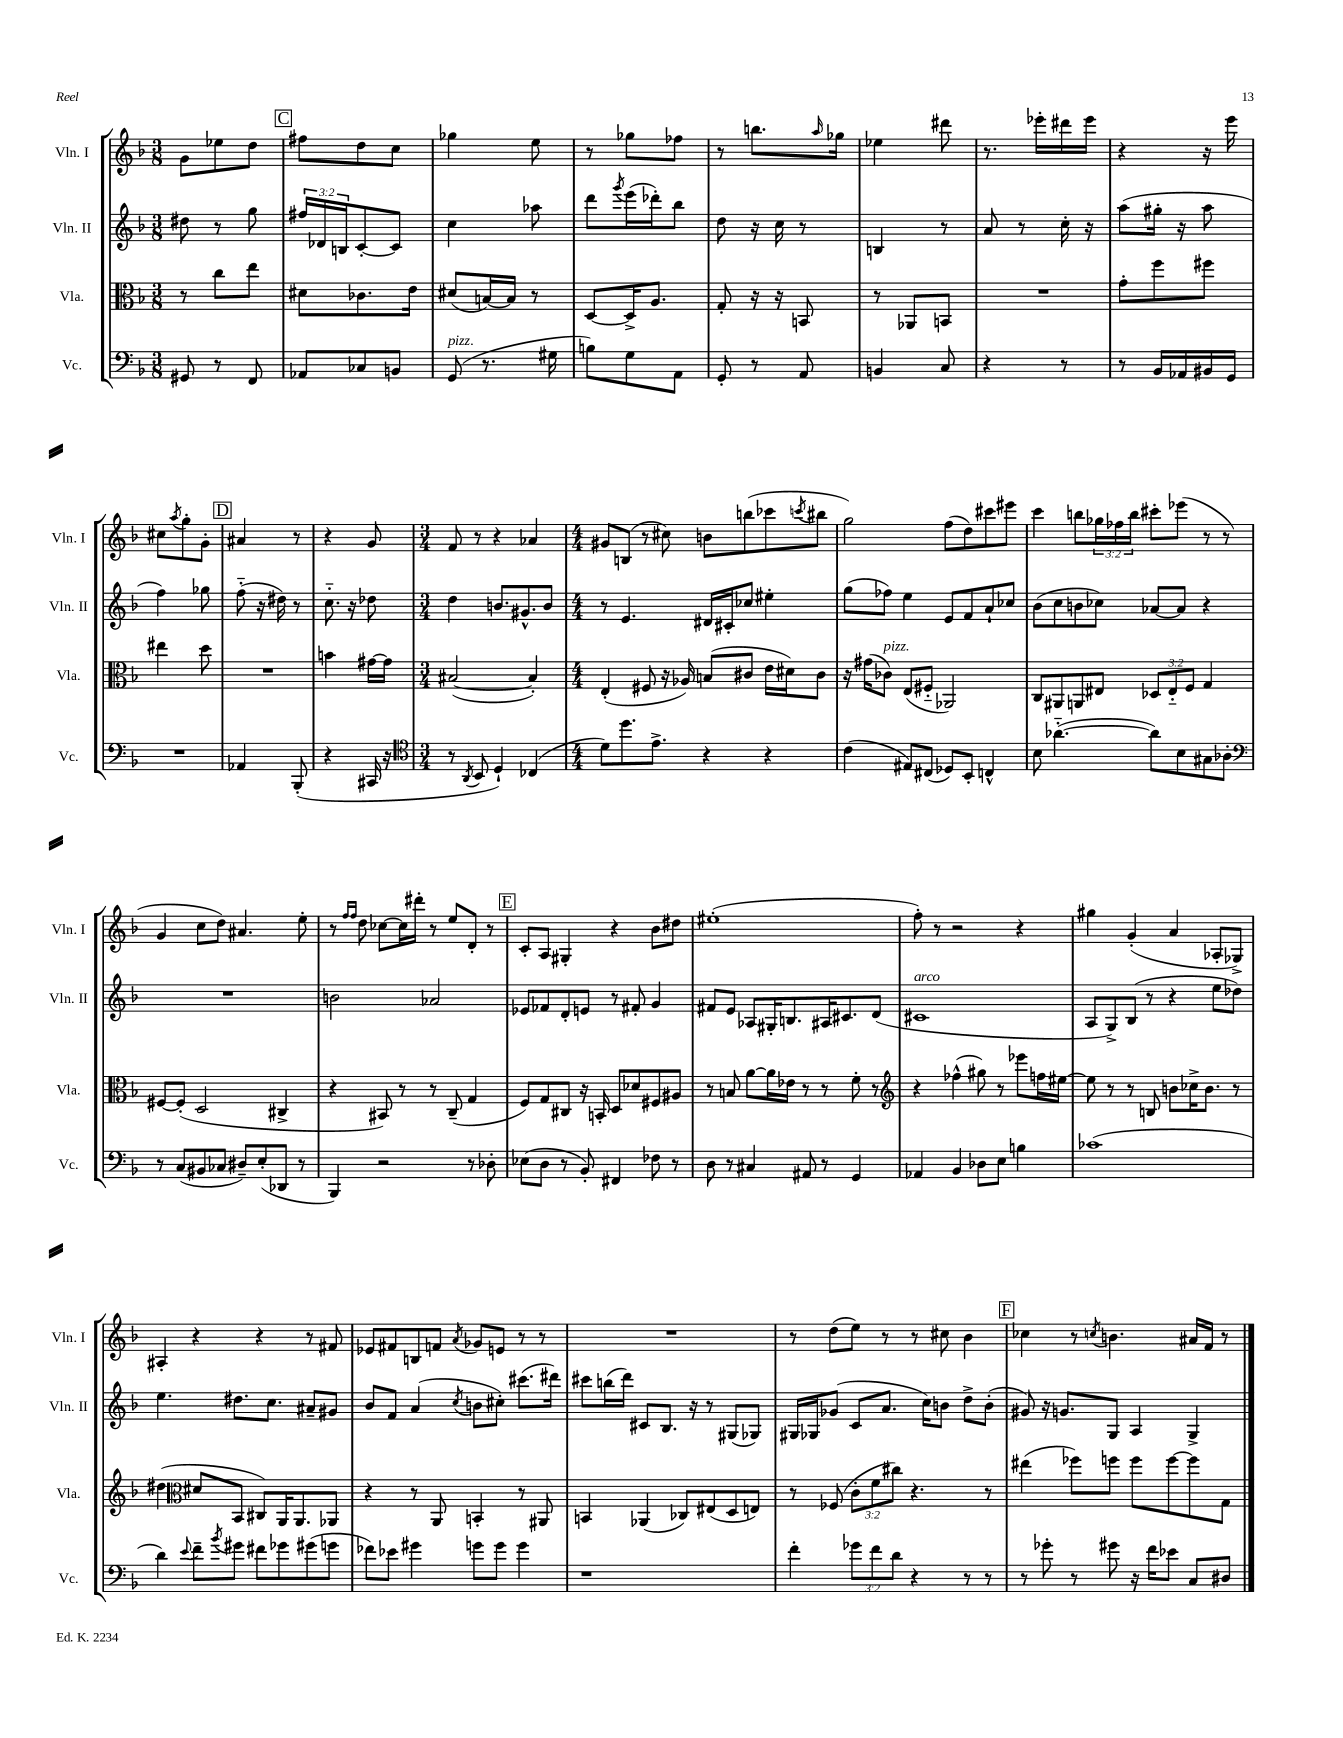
<<
\new StaffGroup <<
\new Staff = "s0" \with { instrumentName = "Vln. I" shortInstrumentName = "Vln. I" } {
    \clef treble \key f \major \numericTimeSignature \time 3/8 \override Staff.TupletNumber.text = #tuplet-number::calc-fraction-text
    g'8 ees''8 d''8 |
    \mark \markup { \box "C" } fis''8 d''8 c''8 |
    ges''4 e''8 |
    r8 ges''8 fes''8 |
    r8 b''8. \grace { a''16 } ges''16 |
    ees''4 dis'''8 |
    r8. ees'''16-. dis'''16 ees'''16 |
    r4 r16 e'''16 |
    cis''8 \acciaccatura { a''8 } g''8-. g'8-. |
    \mark \markup { \box "D" } ais'4 r8 |
    r4 g'8 |
    \numericTimeSignature \time 3/4 f'8 r8 r4 aes'4 |
    \numericTimeSignature \time 4/4 gis'8 b8( r8 cis''8) b'8 b''8( ces'''8 \acciaccatura { c'''8 } bis''8 |
    g''2) f''8( d''8) cis'''8 eis'''8 |
    c'''4 b''8 \tuplet 3/2 { ges''16 fes''16 b''16 } cis'''8-. ees'''8( r8 r8 |
    g'4 c''8 d''8) ais'4. e''8-. |
    r8 \grace { f''16 f''16 } d''8 ces''8~ ces''16 dis'''16-. r8 e''8 d'8-. r8 |
    \mark \markup { \box "E" } c'8-. a8 gis4-. r4 bes'8 dis''8 |
    eis''1-.( |
    f''8-.) r8 r2 r4 |
    gis''4 g'4-.( a'4 aes8-. ges8->) |
    ais4-. r4 r4 r8 fis'8 |
    ees'8 fis'8 b8 f'8 \acciaccatura { a'8 } ges'8 e'8 r8 r8 |
    R1 |
    r8 d''8( e''8) r8 r8 cis''8 bes'4 |
    \mark \markup { \box "F" } ces''4 r8 \acciaccatura { c''8 } b'4. ais'16 f'16 r8 \bar "|." |
}
\new Staff = "s1" \with { instrumentName = "Vln. II" shortInstrumentName = "Vln. II" } {
    \clef treble \key f \major \numericTimeSignature \time 3/8 \override Staff.TupletNumber.text = #tuplet-number::calc-fraction-text
    dis''8 r8 g''8 |
    \mark \markup { \box "C" } \tuplet 3/2 { fis''16 des'16 b16 } c'8~-. c'8 |
    c''4 aes''8 |
    d'''8 \acciaccatura { g'''8 } e'''16( des'''16-.) bes''8 |
    d''8 r16 c''16 r8 |
    b4 r8 |
    a'8 r8 c''16-. r16 |
    a''8( gis''16-. r16 a''8 |
    f''4) ges''8 |
    \mark \markup { \box "D" } f''8-_( r16 dis''16) r8 |
    c''8.-_ r16 des''8 |
    \numericTimeSignature \time 3/4 d''4 b'8. gis'8.-^ b'8 |
    \numericTimeSignature \time 4/4 r8 e'4. dis'16 cis'16-. ces''8 eis''4-. |
    g''8( fes''8) e''4 e'8 f'8 a'8-! ces''8 |
    bes'8( c''8 b'8 ces''8) aes'8~ aes'8 r4 |
    R1 |
    b'2 aes'2 |
    \mark \markup { \box "E" } ees'8 fes'8 d'8-. e'8 r8 fis'8-. g'4 |
    fis'8 e'8 aes8 gis16-. b8. ais16 cis'8. d'8( |
    cis'1^\markup { \italic "arco" } |
    a8 g8->) bes8( r8 r4 e''8 des''8) |
    e''4. dis''8. c''8. ais'8-- gis'8 |
    bes'8 f'8 a'4( \acciaccatura { c''8 } b'8 cis''8-.) cis'''8.( dis'''16) |
    cis'''8 b''16( d'''16) cis'8 bes8. r16 r8 gis8( ges8) |
    gis16 ges16 ges'8( c'8 a'8. c''16) b'8 d''8-> b'8-.( |
    \mark \markup { \box "F" } gis'8) r16 g'8. g8 a4 g4-> \bar "|." |
}
\new Staff = "s2" \with { instrumentName = "Vla." shortInstrumentName = "Vla." } {
    \clef alto \key f \major \numericTimeSignature \time 3/8 \override Staff.TupletNumber.text = #tuplet-number::calc-fraction-text
    r8 c''8 e''8 |
    \mark \markup { \box "C" } dis'8 ces'8. e'16 |
    dis'8( b16~) b16 r8 |
    d8~ d16-> a8. |
    g8-. r16 r16 b,8 |
    r8 aes,8 b,8 |
    R4. |
    g'8-. f''8 fis''8 |
    eis''4 d''8 |
    \mark \markup { \box "D" } R4. |
    b'4 gis'16~ gis'16 |
    \numericTimeSignature \time 3/4 bis2~( bis4-.) |
    \numericTimeSignature \time 4/4 e4-.( fis8 r16 aes16) b8( cis'8 e'16 dis'16) cis'8 |
    r16 gis'16( ces'8^\markup { \italic "pizz." }) e8( fis8-_ aes,2) |
    c8 ais,8 a,8 eis8 \tuplet 3/2 { des8 eis8-_ f8 } g4 |
    fis8~ fis8-.( d2 cis4-> |
    r4 bis,8) r8 r8 c8--( g4 |
    \mark \markup { \box "E" } f8) g8 cis8 r16 b,16-. d8 des'8 fis8 ais8 |
    r8 b8 a'8~ a'16 ees'16 r8 r8 f'8-. r8 |
    \clef treble r4 fes''4-^( gis''8) r8 ees'''8 f''16 eis''16~ |
    eis''8 r8 r8 b8 b'8 ces''16-> b'8. r8 |
    dis''4( \clef alto dis'8 bes,8 cis8) a,16 a,8. aes,8 |
    r4 r8 a,8 b,4-. r8 ais,8 |
    b,4 aes,4( ces8) eis8( d8 e8) |
    r8 fes8( \tuplet 3/2 { c'8-. f'8 cis''8) } r4. r8 |
    \mark \markup { \box "F" } eis''4( fes''8) f''8 f''8 f''8~ f''8 g8 \bar "|." |
}
\new Staff = "s3" \with { instrumentName = "Vc." shortInstrumentName = "Vc." } {
    \clef bass \key f \major \numericTimeSignature \time 3/8 \override Staff.TupletNumber.text = #tuplet-number::calc-fraction-text
    gis,8 r8 f,8 |
    \mark \markup { \box "C" } aes,8 ces8 b,8 |
    g,8^\markup { \italic "pizz." }( r8. gis16 |
    b8) g8 a,8 |
    g,8-. r8 a,8 |
    b,4 c8 |
    r4 r8 |
    r8 bes,16 aes,16 bis,16 g,16 |
    R4. |
    \mark \markup { \box "D" } aes,4 bes,,8-.( |
    r4 cis,16 r16 |
    \numericTimeSignature \time 3/4 \clef tenor r8 \acciaccatura { a,8 } bes,8 d4-!) ces4( |
    \numericTimeSignature \time 4/4 d'8) d''8. e'8.-> r4 r4 |
    c'4( eis8) cis8( des8) bes,8-. c4-^ |
    bes8 aes'4.~-_( aes'8) bes8 gis8 aes8-. |
    \clef bass r8 c8( bis,8 ces8 dis8--) e8-.( des,8 r8 |
    bes,,4) r2 r8 des8-. |
    \mark \markup { \box "E" } ees8( d8 r8 bes,8-.) fis,4 fes8 r8 |
    d8 r8 cis4 ais,8 r8 g,4 |
    aes,4 bes,4 des8 e8 b4 |
    ces'1( |
    d'4) \appoggiatura { e'8 } f'8-- \acciaccatura { bes'8 } gis'8 fis'8 ges'8 gis'8( g'8 |
    fes'8) ees'8 gis'4 g'8 g'8 g'4 |
    r1 |
    f'4-. \tuplet 3/2 { ges'8 f'8 d'8 } r4 r8 r8 |
    \mark \markup { \box "F" } r8 ges'8-. r8 gis'8 r16 f'16 ees'8 c8 dis8 \bar "|." |
}
>>
>>
\layout { \context { \Score \remove "Bar_number_engraver" } }
